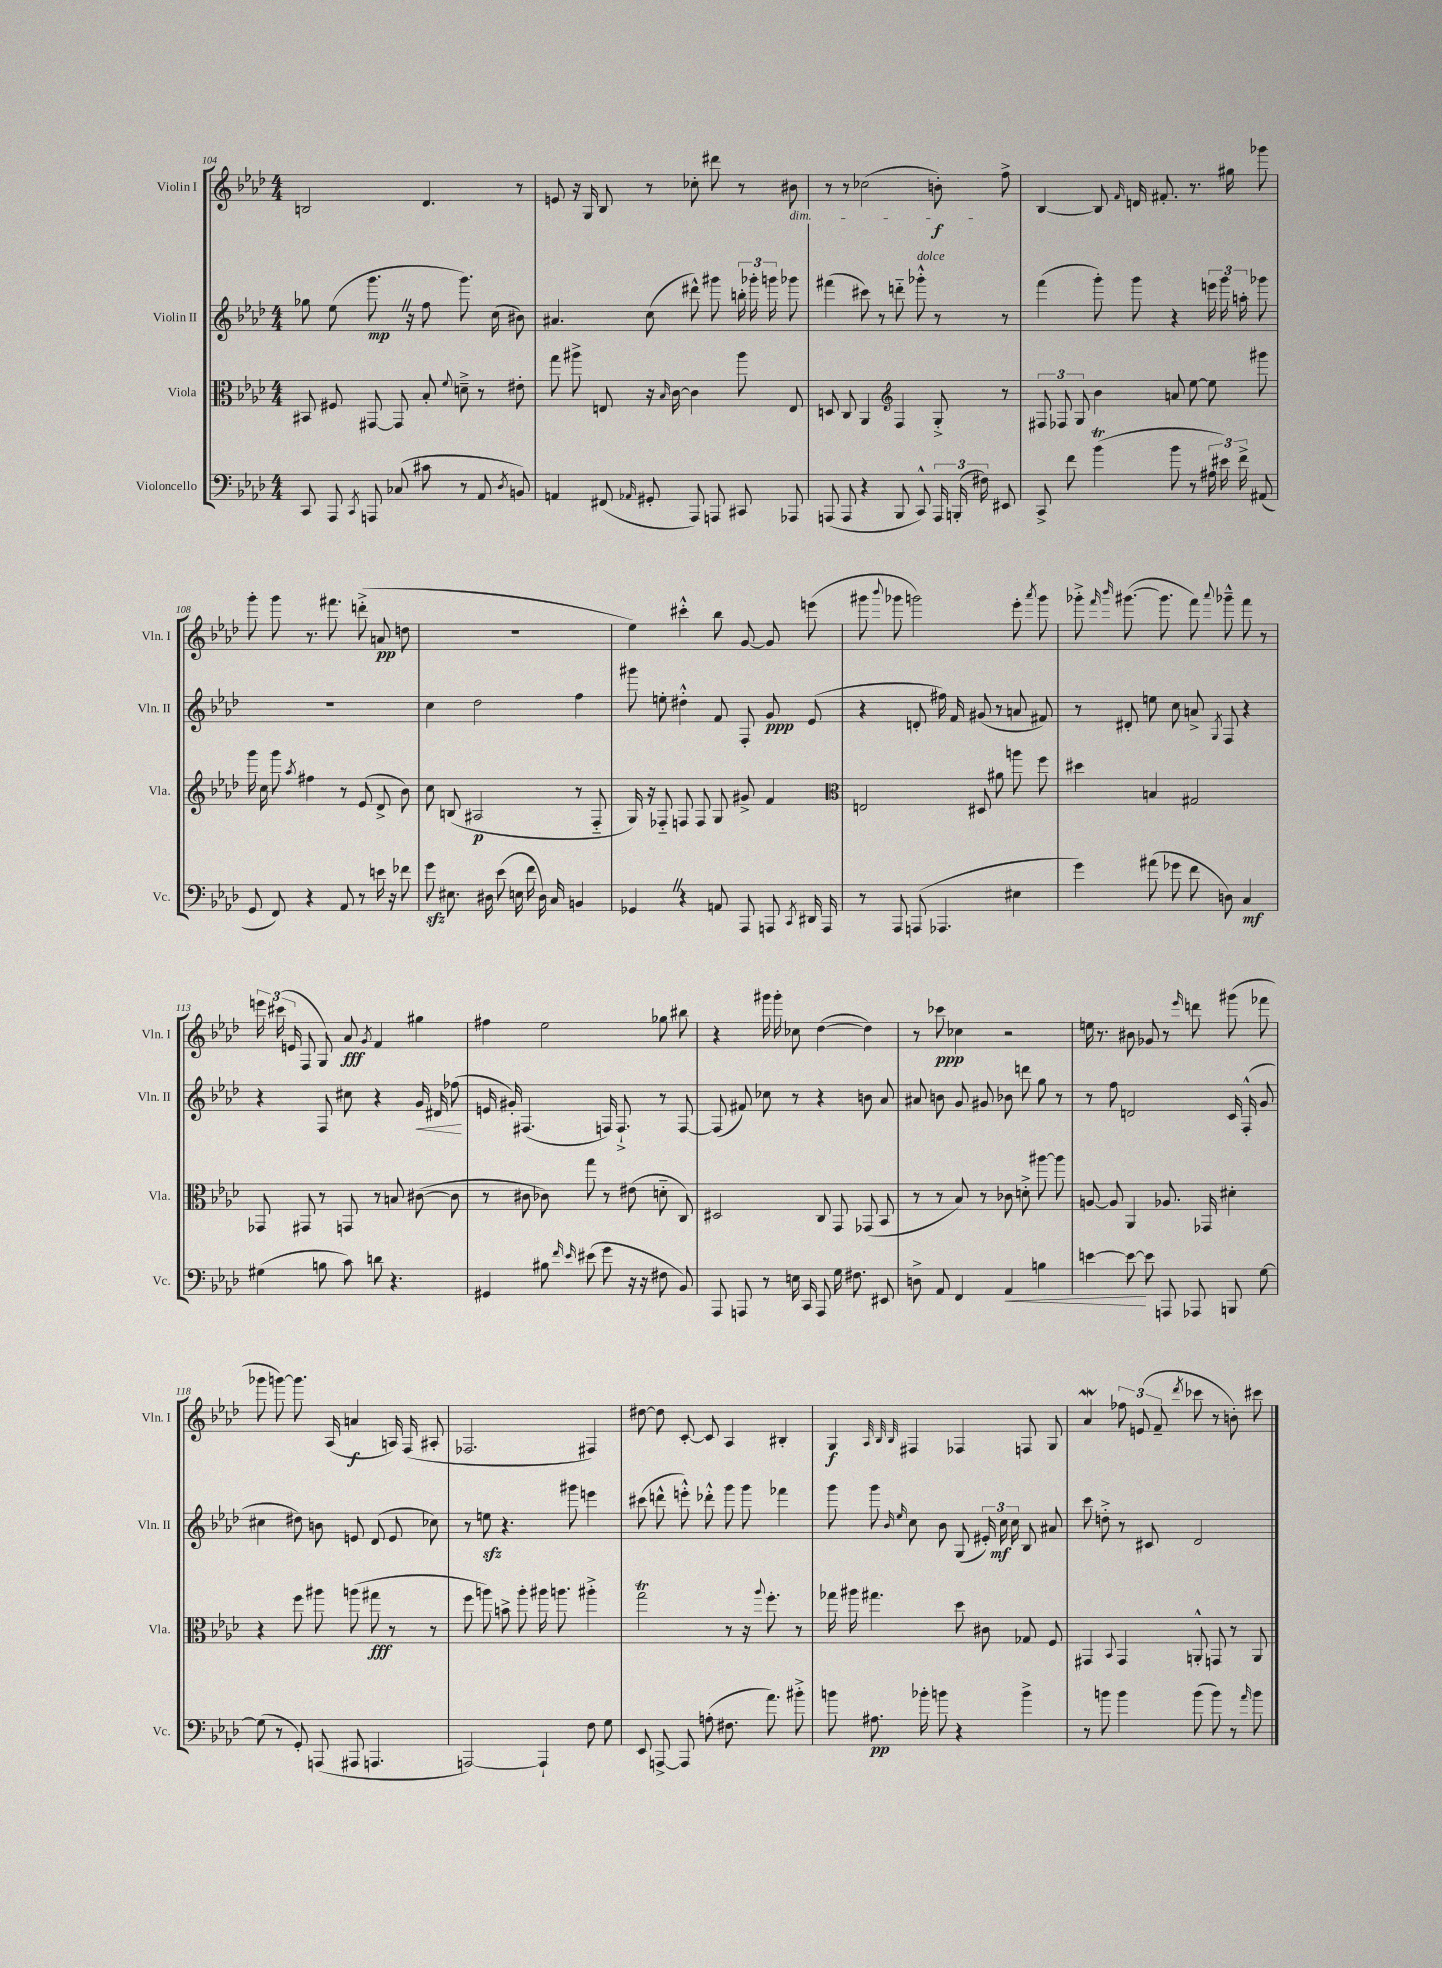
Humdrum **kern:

**kern	**kern	**kern	**kern
*staff4	*staff3	*staff2	*staff1
*clefF4	*clefC3	*clefG2	*clefG2
*k[b-e-a-d-]	*k[b-e-a-d-]	*k[b-e-a-d-]	*k[b-e-a-d-]
*M4/4	*M4/4	*M4/4	*M4/4
8CC	8BB#	8gg-	2B
8AAA-	8F#	(8ee-	.
8qCC	.	.	.
8AAA	[8GG#	8.ggg	.
(8C-	8GG#]	.	.
.	.	16r	.
8c#	8B-'	8ff	4.d-
.	8qqf	.	.
8r	8d~^	8.ggg)	.
8AA-	8r	.	.
.	.	(16cc	.
8qD-	.	.	.
8BB)	8e#'	8b#)	8r
=	=	=	=
4AA	8gg	4.a#	8e
.	8aa#^	.	16r
.	.	.	16G
(8FF#	8E	.	8B-
16qqAA-	.	.	.
8GG#'	16r	(8cc	8r
.	16qqB-	.	.
.	[16c	.	.
8AAA-)	4c]	8ddd#^^)	8cc-'
8AAA	.	8ggg#	8ddd#
8CC#	8aa#	24bb'	8r
.	.	24ggg-'	.
.	.	24ggg	.
8AAA-	8E	8ggg-	8b#
=	=	=	=
(8AAA	8D	(4fff#	8r
8AAA	8C	.	8r
4r	4AA-	8ccc#)	(2cc-
.	.	8r	.
*	*clefG2	*	*
8BBB-	4F	8ddd'~	.
8CC^^)	.	8ggg-'^^	.
24AAA	8G'^	8r	8b')
(24BBB'	.	.	.
24F#)	.	.	.
8EE#	8r	8r	8ff^
=	=	=	=
8CC^	12F#	(4fff	[4B-
.	12F-	.	.
8f	.	.	.
.	12G	.	.
(4b-	4b-	8ggg')	8B-]
.	.	.	16qqf
.	.	8ggg	16d
.	.	.	8.f#'
8b-	8a	4r	.
8r	[8ee-	.	8.r
24A#	8ee-]	24eee	.
24e#)	.	24ggg	.
.	.	.	16gg#
24f^	.	24aa'	.
(8AA#	8ggg#	8ggg-	8ggg-
=	=	=	=
8GG	16ggg	1r	8ggg'
.	16cc	.	.
8FF)	8ggg	.	8ggg
.	8qaa-	.	.
4r	4ff#	.	8.r
.	.	.	8.fff#
8AA-	8r	.	.
8r	(8e-	.	(8ddd'^
16e	8d-^	.	8a
16r	.	.	.
8f-	8b-)	.	8dd
=	=	=	=
8g	8cc	4cc	1r
8.E#	(8B	.	.
.	2A#	2dd-	.
16D#	.	.	.
(8e-	.	.	.
16E	.	.	.
16f	.	.	.
16D#)	.	.	.
16C	.	.	.
4BB	8r	4ff	.
.	8F'~	.	.
=	=	=	=
4GG-	16G)	8ggg#	4ee-)
.	16r	.	.
.	8F-'~	8ee'	.
4r	8F	4dd#'^^	4ccc#'^^
.	8F	.	.
8AA	8G	8f	8bb-
8AAA-	8g#^	8F'	[8g
8AAA	4f	8g	8g]
8qCC	.	.	.
16DD#	.	(8e-	(8eee
16AAA	.	.	.
=	=	=	=
*	*clefC3	*	*
8r	2E	4r	8ggg#
.	.	.	8qqbbb-
8AAA-	.	.	8ggg-
(8AAA	.	8d'	2ggg)
4.AAA-	.	16ff#)	.
.	.	16f	.
.	8D#	(8g#	.
.	8a#	8r	.
4E#	8aa	8a	8eee-'
.	.	.	8qaaa-
.	8ff	8f#)	8ggg
=	=	=	=
4g)	4dd#	8r	8ggg-'^
.	.	.	16qqfff
.	.	.	16qqbbb-
.	.	8d#'	([8.ggg#
(8a#	4B	8ee	.
.	.	.	8.ggg#]
8g-	.	8cc	.
8f	2G#	8a^	8fff)
.	.	8qG	8qqaaa-
8D)	.	8F	8ggg-~^^
4C	.	4r	8fff
.	.	.	8r
=	=	=	=
(4G#	8GG-	4r	24eee
.	.	.	(24ccc#
.	.	.	24e
.	8GG#	.	8F
8B	8r	8F	8G)
8c)	8GG	8cc#	8a-
.	.	.	8qg
8d	8r	4r	4f
4.r	8B	.	.
.	([8c#	16g	4gg#
.	.	16d#	.
.	8c#]	(8ff-	.
=	=	=	=
4GG#	8r	16e	4ff#
.	.	16g#')	.
.	8c#	(4.F#	.
8B#	8c-)	.	2ee-
16qqf	.	.	.
16qqe-	.	.	.
(8e#	8gg	.	.
8g	8r	16F)	.
.	.	8.F`^	.
16r	(8e#	.	.
16r	.	.	.
8F#	8d'~	8r	8gg-
8BB-)	8C)	[8F	8bb#
=	=	=	=
8AAA-	2D#	(8F]	4r
8AAA	.	8f#)	.
8r	.	8cc-	16ggg#
.	.	.	16ggg#'
16E	.	8r	8cc-
16CC	.	.	.
8AAA	8C	4r	([4dd-
16G	8GG	.	.
8.F#	.	.	.
.	(8GG-	8b	4dd-])
8EE#	8BB-	8a-	.
=	=	=	=
8D^	8r	8a#	8r
8AA-	8r	8b	8ccc-
4FF	8B-)	8g	4cc-
.	8r	8g#	.
4AA-	8c-	8b-	2r
.	8d'^	8ddd	.
4B	[8aa#	8gg	.
.	8aa#]	8r	.
=	=	=	=
[4e	[8A	8r	16ee
.	.	.	8.r
.	8A]	8ff	.
8e_	4AA-	2d	8b#
8e]	.	.	8g-
8AAA	8.A-	.	8r
.	.	.	16qqeee-
8AAA-	.	.	8ddd
.	16GG-	.	.
8BBB	4d#'	16c	(8ggg#
.	.	(16F'^^	.
[8G	.	8g	8fff-
=	=	=	=
(8G]	4r	4cc#	8ggg-
8r	.	.	[8ggg)
8GG')	8ff	8dd#)	8.ggg]
(8AAA	8aa#	8b	.
.	.	.	(16A-
8AAA#	(8aa	8e	4a
4.AAA	8gg#	(8d-	.
.	8r	8e	16A)
.	.	.	(16F
.	8r	8cc-)	8A#'
=	=	=	=
[2AAA)	8ff	8r	2.F-
.	8aa)	8ee	.
.	8b^	4.r	.
.	8aa'	.	.
4AAA`]	16aa#	.	.
.	8.aa	.	.
.	.	8ggg#	.
8F	4aa#'^	4eee	4F#)
8G	.	.	.
=	=	=	=
8EE-	2gg	(8ccc#	[8dd#
[8AAA^	.	8ddd^^	8dd#]
8AAA]	.	8eee'^^)	[8c'
(8A'	.	8ddd-'^^	8c]
8.F#	8r	8ggg	4A-
.	16r	8ggg	.
.	8qqaa-	.	.
8.a-)	8.ff'	.	.
.	.	4fff-	4B#'
8b#'^	8r	.	.
=	=	=	=
8b	16gg-	8ggg	4G
.	16aa#	.	.
8.A#	4.gg#	8ggg	.
.	.	.	32qqA-
.	.	16qqb-	32qqB-
.	.	16qqee-	32qqB-
.	.	8cc	4F#
16b-'	.	.	.
8b	.	8b-	.
4r	8dd-	(8G	4F-
.	8c#	24e#')	.
.	.	24cc	.
.	.	24cc	.
4b^	8G-	8B-	8F
.	8F	8a#	8G
=	=	=	=
8r	4GG#	8ccc	4a-
8b	.	8dd'^	.
.	8qqBB-	.	.
4b	4GG#	8r	12ff-
.	.	.	(12e
.	.	8c#	.
.	.	.	12f~
.	.	.	8qddd-
(8b	8AA'^^	2d-	8ccc-
8b)	8GG	.	8r
8r	8r	.	8b')
16qqa-	.	.	.
8b	8AA	.	8ccc#
==	==	==	==
*-	*-	*-	*-
